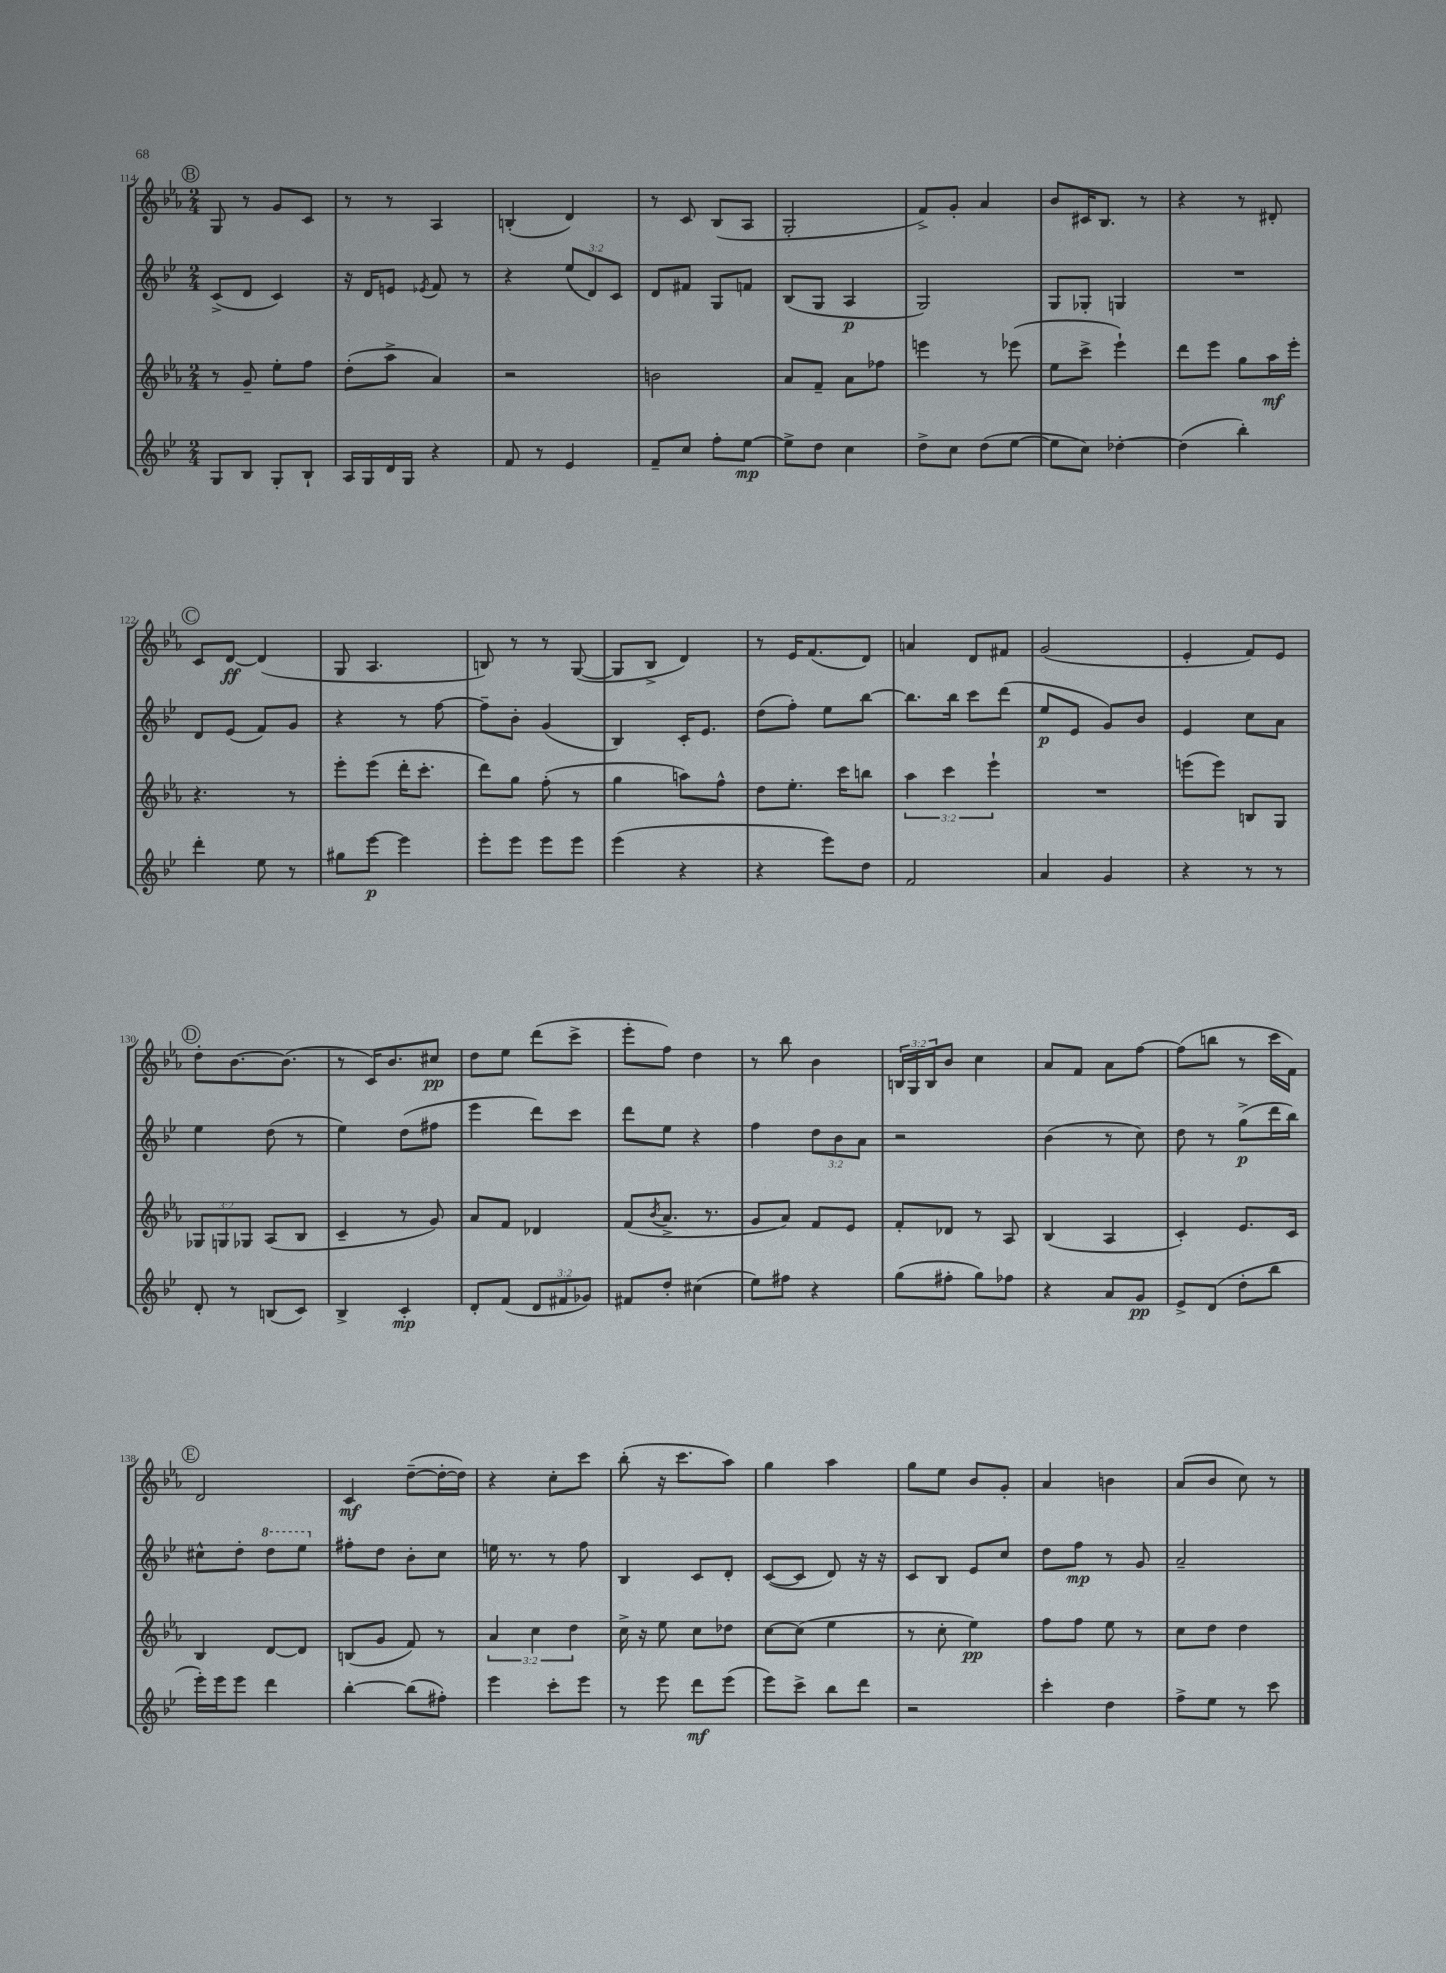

**kern	**kern	**kern	**kern
*staff4	*staff3	*staff2	*staff1
*clefG2	*clefG2	*clefG2	*clefG2
*k[b-e-]	*k[b-e-a-]	*k[b-e-]	*k[b-e-a-]
*M2/4	*M2/4	*M2/4	*M2/4
8G	8r	(8c^	8G
8B-	8g~	8d	8r
8G'	8ee-'	4c)	8g
8B-`	8ff	.	8c
=	=	=	=
16A	(8dd'	16r	8r
16G	.	16d	.
16d	8aa-^	8e	8r
16G	.	.	.
.	.	8qe-	.
4r	4a-)	8f	4A-
.	.	8r	.
=	=	=	=
8f	2r	4r	(4B'
8r	.	.	.
4e-	.	(12ee-	4d)
.	.	12d)	.
.	.	12c	.
=	=	=	=
8f~	2b	8d	8r
8cc	.	8f#	8c
8ff'	.	8G	(8B-
[8ee-	.	8f	8A-
=	=	=	=
8ee-^]	8a-	(8B-	2G'
8dd	8f~	8G	.
4cc	8a-	4A	.
.	8ff-	.	.
=	=	=	=
8dd^	4eee	2G)	8f^)
8cc	.	.	8g'
(8dd	8r	.	4a-
[8ee-	(8eee-	.	.
=	=	=	=
8ee-]	8ee-	8G	8b-
8cc)	8ccc^	8G-'	16c#
.	.	.	8.B-
[4dd-'	4eee-`)	4G	.
.	.	.	8r
=	=	=	=
(4dd-]	8ddd	2r	4r
.	8eee-	.	.
4bb-')	8gg	.	8r
.	16aa-	.	8d#'
.	16eee-'	.	.
=	=	=	=
4ddd'	4.r	8d	8c
.	.	(8e-	[8d
8ee-	.	8f)	(4d]
8r	8r	8g	.
=	=	=	=
8gg#	8eee-'	4r	8G
[8eee-	(8eee-	.	4.A-
4eee-]	16ddd'	8r	.
.	8.ccc'	.	.
.	.	[8ff	.
=	=	=	=
8eee-'	8ddd)	8ff~]	8B)
8eee-	8gg	8b-'	8r
8eee-	(8ff'	(4g	8r
8eee-	8r	.	([8G
=	=	=	=
(4eee-	4gg	4B-)	8G]
.	.	.	8B-^
4r	8aa)	16c'	4d)
.	.	8.e-	.
.	8ff^^	.	.
=	=	=	=
4r	8dd	(8dd	8r
.	8.ee-'	8ff')	16e-
.	.	.	(8.f
8eee-)	.	8ee-	.
.	16ccc	.	.
8dd	8bb	[8bb-	8d)
=	=	=	=
2f	6aa-	8.bb-]	4a
.	6ccc	.	.
.	.	16bb-	.
.	.	8ccc	8d
.	6eee-`	.	.
.	.	(8ddd	8f#
=	=	=	=
4a	2r	8ee-	(2g
.	.	8e-	.
4g	.	8g)	.
.	.	8b-	.
=	=	=	=
4r	(8eee	4e-	4e-'
.	8eee)	.	.
8r	8B	8cc	8f)
8r	8G	8a	8e-
=	=	=	=
8d'	12G-	4ee-	8dd'
.	12G	.	.
8r	.	.	[8.b-
.	12G-	.	.
(8B	(8A-	(8dd	.
.	.	.	(8.b-]
8c)	8B-	8r	.
=	=	=	=
4B-^	4c~	4ee-)	8r
.	.	.	16c)
.	.	.	8.b-
4c'	8r	(8dd	.
.	8g)	8ff#	8cc#
=	=	=	=
8d'	8a-	4eee-	8dd
(8f	8f	.	8ee-
12d	4d-	8ddd)	(8ddd
12f#	.	.	.
.	.	8ccc	8ccc^
12g-)	.	.	.
=	=	=	=
8f#	(8f	8ddd	8eee-'
.	8qb-	.	.
8dd'	8.a-^	8ee-	8ff)
(4cc#	.	4r	4dd
.	8.r	.	.
=	=	=	=
8ee-)	8g	4ff	8r
8ff#	8a-)	.	8bb-
4r	8f	12dd	4b-
.	.	12b-	.
.	8e-	.	.
.	.	12a	.
=	=	=	=
(8gg	8f'	2r	24B
.	.	.	24G
.	.	.	24B
8ff#'	8d-	.	8b-
8gg)	8r	.	4cc
8ff-	8A-	.	.
=	=	=	=
4r	(4B-	(4b-	8a-
.	.	.	8f
8a	4A-	8r	8a-
8g	.	8cc)	[8ff
=	=	=	=
8e-^	4c')	8dd	(8ff]
(8d	.	8r	8bb
8dd'	8.e-	(8gg^	8r
8bb-	.	16ddd	16ccc
.	16c	16bb-)	16f)
=	=	=	=
16eee-')	4B-	8cc#^^	2d
16eee-	.	.	.
8eee-	.	8dd'	.
4ddd	[8d	8ddd	.
.	8d]	8eee-	.
=	=	=	=
[4bb-'	(8B	8ff#'	4c
.	8g	8dd	.
(8bb-]	8f)	8b-'	([8dd~
8ff#')	8r	8cc	16dd'_
.	.	.	16dd])
=	=	=	=
4eee-	6a-	16ee	4r
.	.	8.r	.
.	6cc	.	.
8ccc'	.	8r	8cc'
.	6dd	.	.
8eee-	.	8ff	8ccc
=	=	=	=
8r	16cc^	4B-	(8bb-'
.	16r	.	.
8eee-	8ee-	.	16r
.	.	.	8.ccc
8ddd	8cc	8c	.
(8eee-	8dd-	8d'	8aa-)
=	=	=	=
8eee-)	[8cc	([8c	4gg
8ccc^	(8cc]	8c]	.
8bb-	4ee-	8d)	4aa-
8ddd	.	16r	.
.	.	16r	.
=	=	=	=
2r	8r	8c	8gg
.	8cc'	8B-	8ee-
.	4ee-)	8e-	8b-
.	.	8cc	8g'
=	=	=	=
4ccc'	8ff	8dd	4a-
.	8ff	8ff	.
4dd	8ee-	8r	4b
.	8r	8g	.
=	=	=	=
8ff^	8cc	2a~	(8a-
8ee-	8dd	.	8b-
8r	4dd	.	8cc)
8ccc	.	.	8r
==	==	==	==
*-	*-	*-	*-
